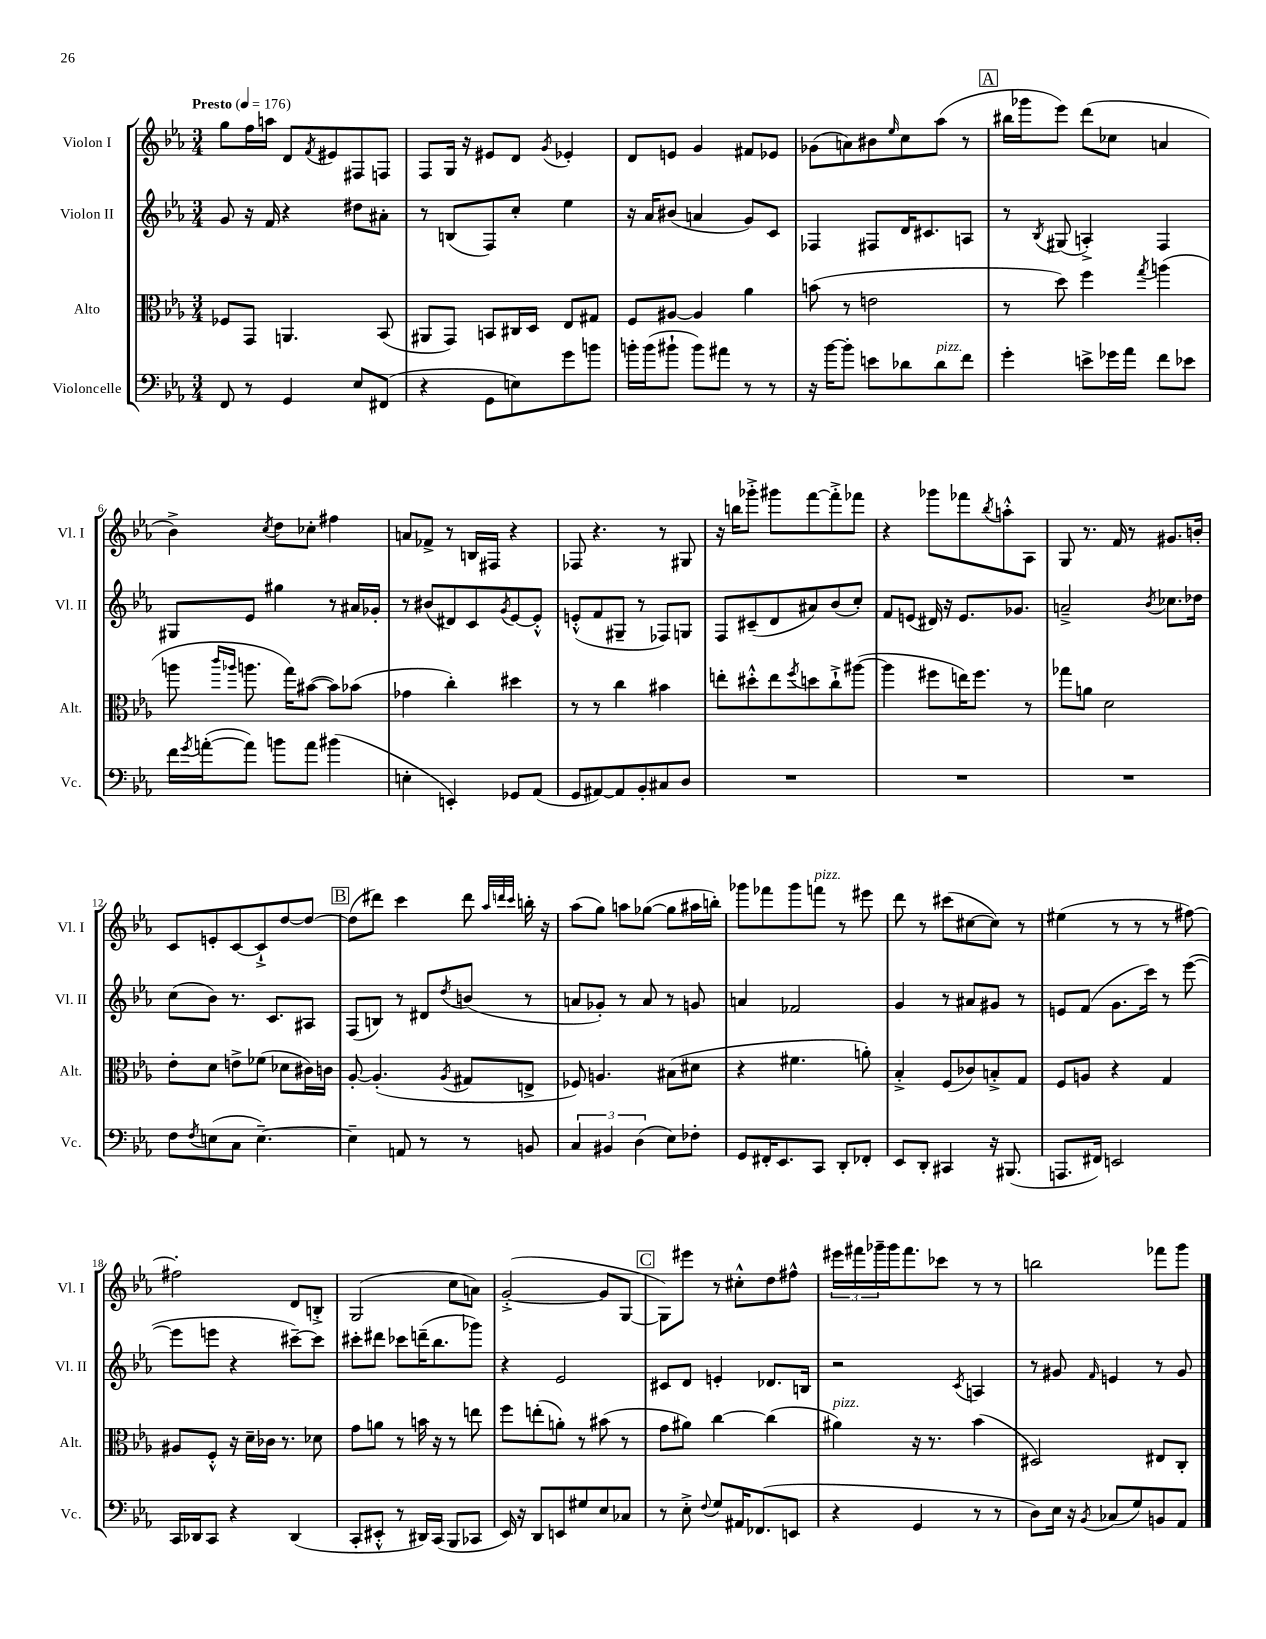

**kern	**kern	**kern	**kern
*part4	*part3	*part2	*part1
*staff4	*staff3	*staff2	*staff1
*I"Violoncelle	*I"Alto	*I"Violon II	*I"Violon I
*I'Vc.	*I'Alt.	*I'Vl. II	*I'Vl. I
*clefF4	*clefC3	*clefG2	*clefG2
*k[b-e-a-]	*k[b-e-a-]	*k[b-e-a-]	*k[b-e-a-]
*M3/4	*M3/4	*M3/4	*M3/4
*MM176	*MM176	*MM176	*MM176
=1	=1	=1	=1
!	!	!	!LO:TX:a:B:t=Presto
8FF/	8F-X/L	8g/	8gg\L
8r	8GG/J	16r	16ff\L
.	.	16f/	16aan\JJ
4GG/	4.AAn/	4r	8d/L
.	.	.	8qf/
.	.	.	8e#X/
8E-/L	.	8dd#X\L	8F#X/
(8FF#X/J	(8BB-/	8a#X'\J	8Fn/J
=2	=2	=2	=2
4r	8AA#X/L	8r	8F/L
.	8GG/J)	(8Bn/L	16G/Jk
.	.	.	16r
8GG\L	8BBn/L	8F/)	8e#X/L
8En\)	16C#X/L	8cc'/J	8d/J
.	16D/JJ	.	.
.	.	.	8qg/
8g\	8E-/L	4ee-\	4e-X'/
8bn\J	8G#X/J	.	.
=3	=3	=3	=3
16bn'\LL	8F/L	16r	8d/L
(16b\J	.	16a-/KL	.
8b#X`\J	[8A#X/J	(8b#X/J	8en/J
8b#\L)	4A#/]	4an/	4g/
8a#X\J	.	.	.
8r	4a-\	8g/L)	8f#X/L
8r	.	8c/J	8e-X/J
=4	=4	=4	=4
16r	(8bn\	4F-X/	(8g-X\L
[16b-\KL	.	.	.
8b-'\J]	8r	.	8an\)
8en\L	2en\	8F#X/L	8b#X\
.	.	.	16qqee-/
8d-X\	.	16d/K	8cc\
.	.	8.c#X/	.
!LO:TX:a:i:t=pizz.	!	!	!
8d-\	.	.	(8aa-\J
8f\J	.	8An/J	8r
!!LO:REH:place=s1:t=A
=5	=5	=5	=5
4g'\	8r	8r	16bb#X\LL
.	.	.	16ggg-X\J
.	.	8qB-/	.
.	8dd\)	(8G#X/	8eee-\J)
8en^\L	4ff\	4An'^/)	(8ddd\L
16g-X\L	.	.	8cc-X\J
16a-\JJ	.	.	.
.	8qgg/	.	.
8f\L	(4aan\	4F/	4an/
8e-X\J	.	.	.
!!LO:LB:g=z
=6	=6	=6	=6
16f\LL	8aan\	8G#X/L	4b-^\)
8qg/	.	.	.
([16an'\J	.	.	.
.	16qqccc/LL	.	.
.	16qqaa-X/JJ	.	.
8a\J])	8.aan\	8e-/J	.
.	.	.	8qcc/
8bn\L	.	4gg#X\	8dd\L
.	16gg\KL)	.	.
8a\J	([8b#X\J	.	8cc-X'\J
(4b#X\	8b#\L])	8r	4ff#X\
.	(8b-X\J	16a#X/LL	.
.	.	16g-X'/JJ	.
=7	=7	=7	=7
4En'\	4g-X\	8r	8an/L
.	.	(8b#X/L	8f-X^/J
4EEn'/)	4cc'\)	8d#X/)	8r
.	.	8c/	16Bn/LL
.	.	.	16F#X/JJ
.	.	8qg/	.
8GG-X/L	4dd#X\	[8e-/	4r
(8AA-/J	.	8e-'^^/J]	.
=8	=8	=8	=8
8GG/L	8r	(8en'^^/L	8F-X/
[8AA#X/)	8r	8f/	4.r
8AA#/]	4cc\	8G#X~/J	.
8BB-'/	.	8r	.
8C#X/	4b#X\	8F-X/L)	8r
8D/J	.	8Gn/J	8G#X/
=9	=9	=9	=9
2.r	8een'\L	8F/L	16r
.	.	.	16bbn\KL
.	8dd#X'^^\	(8c#X~/	8ggg-X'^\J
.	8ee\	8d/	8ggg#X\L
.	8qff/	.	.
.	8ddn\	8a#X/)	[8fff\
.	8cc`^\	(8b-/	8fff'^\]
.	([8aa#X\J	8cc'/J)	8fff-X\J
=10	=10	=10	=10
2.r	4aa#\]	8f/L	4r
.	.	(8en/J	.
.	8ff#X\L	16d#X/)	8ggg-X\L
.	.	16r	.
.	16een\K)	8.e/L	8fff-X\
.	8.ff#\J	.	.
.	.	.	8qbb-/
.	.	.	8aan'^^\
.	.	8.g-X/J	.
.	8r	.	8A-\J
=11	=11	=11	=11
2.r	8gg-X\L	2an~^/	8G/
.	8an\J	.	8.r
.	2d\	.	.
.	.	.	16f/
.	.	.	8r
.	.	8qb-/	.
.	.	8.cc-X\L	8.g#X/L
.	.	16dd-X\Jk	16bn'/Jk
!!LO:LB:g=z
=12	=12	=12	=12
8F\L	8e-'\L	(8cc\L	8c/L
8qF/	.	.	.
(8En\	8d\J	8b-\J)	8en'/
8C\J	8en^\L	8.r	[8c/
[4.E~\)	(8f-X\J	.	8c`^/]
.	.	8.c/L	.
.	8d-X\L	.	[8dd/
.	16c#X\L)	8A#X/J	8dd/J_
.	16cn\JJ	.	.
!!LO:REH:place=s1:t=B
=13	=13	=13	=13
4E~\]	[8A-'/	(8F/L	(8dd\L]
.	(4.A-'/]	8Bn/J)	8ddd#X\J)
8AAn/	.	8r	4ccc\
8r	.	8d#X/L	.
.	8qA-/	8qdd/	.
8r	8G#X/L	(8bn/J	8ddd#\
.	.	.	32qqaa-/LLL
.	.	.	32qqdddn/
.	.	.	32qqccc/JJJ
8BBn/	8En^/J	8r	16bbn'\
.	.	.	16r
=14	=14	=14	=14
6C/	8F-X/)	8an/L	(8aa-\L
.	4.An/	8g-X'/J)	8gg\J)
6BB#X/	.	.	.
.	.	8r	8aan\L
(6D\	.	.	.
.	.	8a/	([8gg-X\J
8E-\L)	(8B#X\L	8r	8gg-\L]
8F-X'\J	8d#X\J	8gn/	16aa#X\L
.	.	.	16bbn'\JJ)
=15	=15	=15	=15
8GG/L	4r	4an/	8ggg-X\L
16FF#X'/K	.	.	8fff-X\
8.EE-/	.	.	.
.	4.f#X\	2f-X/	8ggg-\
!	!	!	!LO:TX:a:i:t=pizz.
8CC/J	.	.	8fffn\J
8DD'/L	.	.	8r
8FF-X'/J	8an'\)	.	8eee#X\
=16	=16	=16	=16
8EE-/L	4B-'^/	4g/	8ddd\
8DD'/J	.	.	8r
4CC#X/	(8F/L	8r	(8ccc#X\L
.	8c-X/)	8a#X/L	[8cc#X\
16r	8Bn'^/	8g#X/J	8cc#\J])
(8.BBB#X/	.	.	.
.	8G/J	8r	8r
=17	=17	=17	=17
8.AAAn/L	8F/L	8en/L	(4ee#X\
.	8An/J	(8f/J	.
16FF#X/Jk)	.	.	.
2EEn/	4r	8.g\L	8r
.	.	.	8r
.	.	16ccc\Jk)	.
.	4G/	8r	8r
.	.	([8eee-\	[8ff#X\)
!!LO:LB:g=z
=18	=18	=18	=18
16CC/LL	8A#X/L	8eee-\L]	2ff#X'\]
16DD-X/J	.	.	.
8CC/J	8F'^^/J	8eeen\J	.
4r	16r	4r	.
.	16d~\LL	.	.
.	16c-X\JJ	.	.
.	8.r	.	.
(4DD-/	.	[8ccc#X~\L)	8d/L
.	8d-X\	8ccc#\J]	8Bn'^/J
=19	=19	=19	=19
8CC'/L	8g\L	8ccc#X'\L	(2G/
8EE#X'^^/J	8an\J	8ddd#X\J	.
8r	8r	8ccc-X\L	.
16DD#X/LL)	16bn\	(16dddn~\K	.
(16CC/JJ	16r	8.bb-\	.
8BBB-/L	8r	.	8cc\L
8CC-X/J	8een\	8ggg-X\J)	8an\J)
=20	=20	=20	=20
16EE-/)	8ff\L	4r	([2g'^/
16r	.	.	.
8DD/L	(8een'\	.	.
8EEn/	8an'\J)	2e-/	.
8G#X/	8r	.	.
8E-/	(8b#X\	.	8g/L]
8C-X/J	8r	.	[8G/J
!!LO:REH:place=s1:t=C
=21	=21	=21	=21
8r	8g\L	8c#X/L	8G\L])
8E-'^\	8a#X\J)	8d/J	8eee#X\J
8qqF/	.	.	.
8G/L	[4cc\	4en'/	8r
16AA#X/K	.	.	8cc#X'^^\L
(8.FF-X/	.	.	.
.	(4cc\]	8.d-X/L	8dd\
8EEn/J	.	.	8ff#X^^\J
.	.	16Bn/Jk	.
=22	=22	=22	=22
!	!LO:TX:a:i:t=pizz.	!	!
4r	4a#X\)	2r	24eee#X\LL
.	.	.	24fff#X\
.	.	.	24ggg-X~\
.	.	.	16ggg-\J
.	.	.	8.fff#\
4GG/	16r	.	.
.	8.r	.	.
.	.	.	8ccc-X\J
.	.	8qc/	.
8r	(4b-\	4An/	8r
8r	.	.	8r
=23	=23	=23	=23
8D\L)	2D#X/)	8r	2bbn\
16E-\Jk	.	8g#X/	.
16r	.	.	.
8qBB-/	.	16qqf/	.
(8C-X/L	.	4en/	.
8G/)	.	.	.
8BBn/	8E#X/L	8r	8fff-X\L
8AA-/J	8C'/J	8g#/	8ggg\J
==	==	==	==
*-	*-	*-	*-
